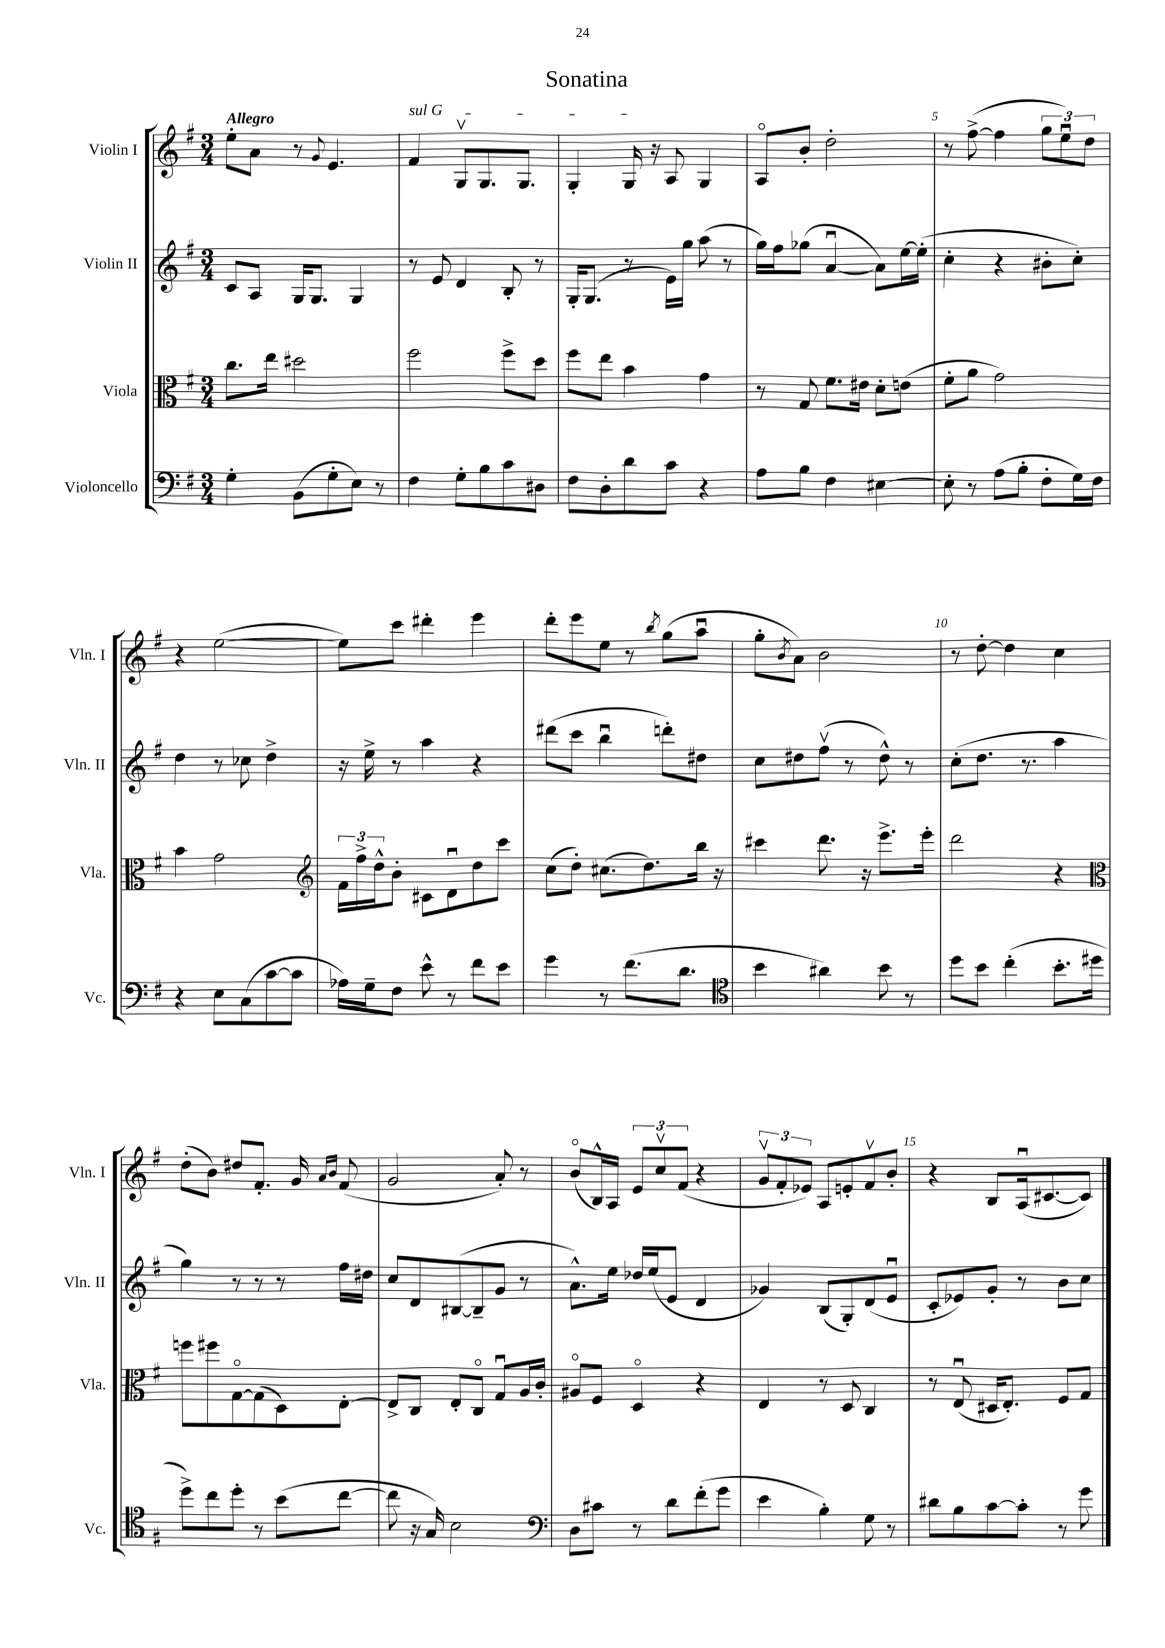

**kern	**kern	**kern	**kern
*staff4	*staff3	*staff2	*staff1
*clefF4	*clefC3	*clefG2	*clefG2
*k[f#]	*k[f#]	*k[f#]	*k[f#]
*M3/4	*M3/4	*M3/4	*M3/4
4G'	8.cc	8c	8ee'
.	.	8A	8a
.	16ee	.	.
(8BB	2dd#	16G	8r
.	.	8.G	.
.	.	.	8qqg
8G'	.	.	4.e
8E)	.	4G	.
8r	.	.	.
=	=	=	=
4F#	2ff#	8r	4f#
.	.	8e	.
8G'	.	4d	8Gv
8B	.	.	8.G
8c	8ff#^	8B'	.
.	.	.	8.G
8D#	8dd	8r	.
=	=	=	=
8F#	8ff#	16G'	4G'
.	.	(8.G	.
8D'	8ee	.	.
8d	4b	8r	16G
.	.	.	16r
8c	.	16e)	8A
.	.	16gg	.
4r	4g	(8aa	4G
.	.	8r	.
=	=	=	=
8A	8r	16gg)	8Ao
.	.	16ff#	.
8B	8G	(8gg-	8b'
4F#	8.f#	[4au	2dd'
.	16e#	.	.
[4E#	8d'	8a])	.
.	(8e	[16ee	.
.	.	(16ee']	.
=	=	=	=
8E#']	8f#'	4cc'	8r
8r	8a	.	([8ff#^
(8A	2g)	4r	4ff#]
8B'	.	.	.
8F#'	.	8b#'	12gg
.	.	.	12eeu)
16G)	.	8cc')	.
.	.	.	12dd
16F#	.	.	.
=	=	=	=
4r	4b	4dd	4r
8E	2g	8r	([2ee
(8C	.	8cc-	.
[8c	.	4dd^	.
8c]	.	.	.
=	=	=	=
*	*clefG2	*	*
16A-)	24f#	16r	8ee])
.	24ff#^	.	.
16G~	.	16ee^	.
.	24dd^^	.	.
8F#	8b'	8r	8ccc
8e^^	8c#	4aa	4ddd#'
8r	8du	.	.
8f#	8dd	4r	4eee
8e	8ccc	.	.
=	=	=	=
4g	(8cc	(8ddd#	8ddd'
.	8dd')	8ccc	8eee
8r	(8.cc#	4bbu	8ee
(8.f#	.	.	8r
.	8.dd)	.	.
.	.	.	8qbb
.	.	8ddd')	(8gg
8.d	.	.	.
.	16bb	8dd#	8aau
.	16r	.	.
=	=	=	=
*clefC4	*	*	*
4b	4ccc#	8cc	8gg'
.	.	.	8qb
.	.	8dd#	8a)
4a#)	8.ddd	(8ff#v	2b
.	.	8r	.
.	16r	.	.
8b	8.eee^	8dd#^^)	.
8r	.	8r	.
.	16eee'	.	.
=	=	=	=
8dd	2ddd	(8cc'	8r
8b	.	8.dd	[8dd'
(4cc'	.	.	4dd]
.	.	8.r	.
8.b'	4r	4aa	4cc
16dd#	.	.	.
=	=	=	=
*	*clefC3	*	*
8dd^)	8ff	4gg)	(8dd'
8cc	8ff#	.	8b)
8dd'	[8Go	8r	8dd#
8r	(8G]	8r	8.f#'
(8b	8D)	8r	.
.	.	.	16g
.	.	.	16qqa
.	.	.	16qqb
[8cc	[8E'	16ff#	(8f#
.	.	16dd#	.
=	=	=	=
8cc]	8E^]	8cc	2g
16r	8C	8d	.
16G)	.	.	.
2B	8E'	([8B#	.
.	8Co	8B#~]	.
.	8Gu	8g	8a')
.	16A	8r	8r
.	16c'	.	.
=	=	=	=
*clefF4	*	*	*
8D	8A#o	8.a^^)	(8bo
8c#	8F#	.	16B^^)
.	.	16ee	16A
8r	4Do	16dd-	12e
.	.	(16ee	.
.	.	.	12ccv
8d	.	8e	.
.	.	.	(12f#
(8f#'	4r	4d	4r
8g	.	.	.
=	=	=	=
4e	4E	4g-)	12gv
.	.	.	12f#'
.	.	.	12e-)
4B')	8r	(8B	8A
.	8D	8G')	8e'
8G	4C	(8d	8f#v
8r	.	8eu	8b'
=	=	=	=
8d#	8r	8c'	4r
8B	(8Eu	8e-)	.
[8c	16D#	8g'	8B
.	8.E')	.	.
8c']	.	8r	(16Au
.	.	.	[8.c#
8r	8F#	8b	.
8g	8G	8cc	8c#])
==	==	==	==
*-	*-	*-	*-
